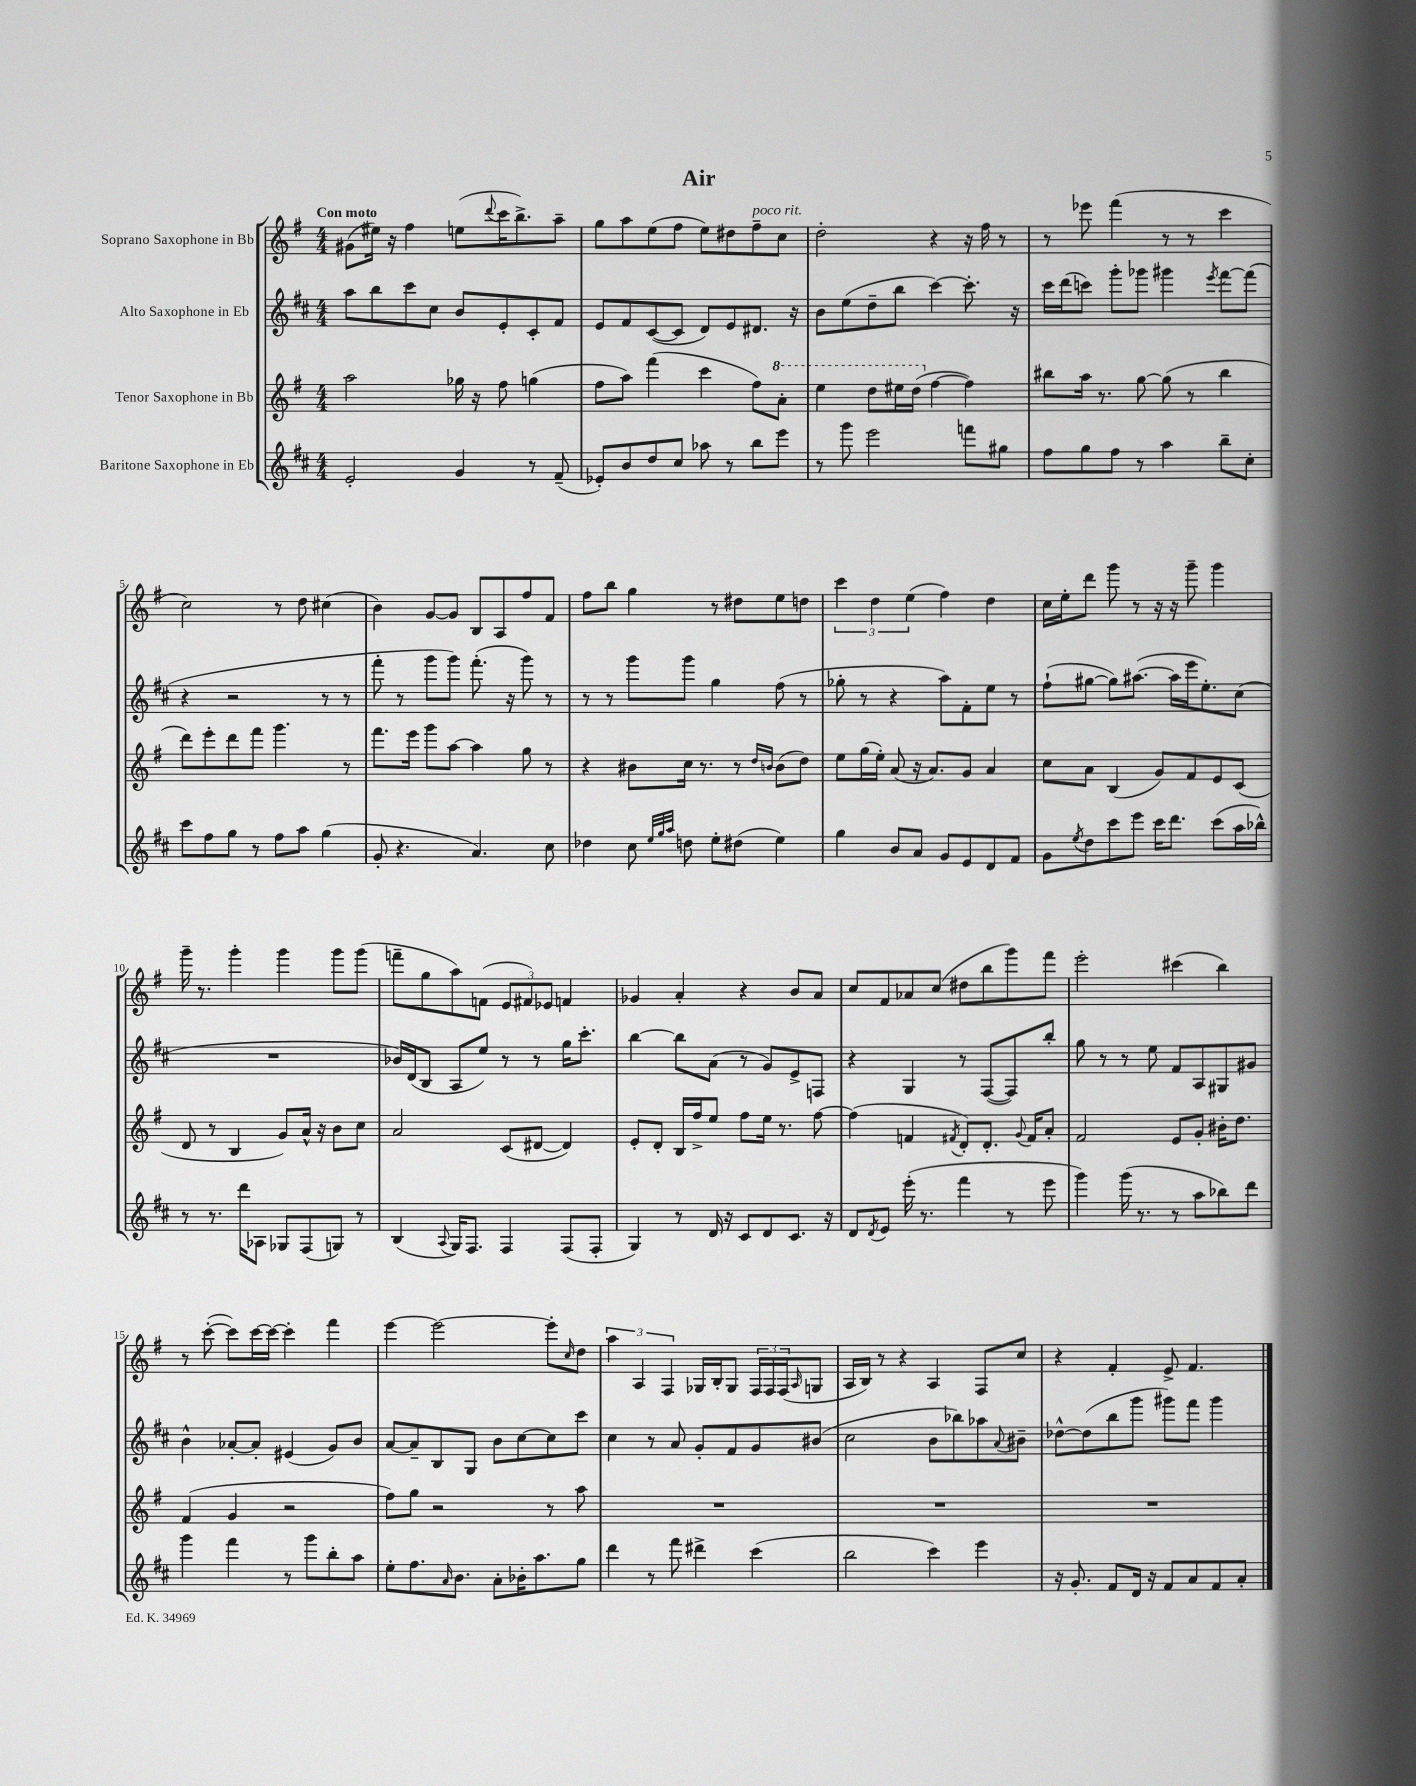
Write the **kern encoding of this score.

**kern	**kern	**kern	**kern
*part4	*part3	*part2	*part1
*staff4	*staff3	*staff2	*staff1
*I"Baritone Saxophone in Eb	*I"Tenor Saxophone in Bb	*I"Alto Saxophone in Eb	*I"Soprano Saxophone in Bb
*clefG2	*clefG2	*clefG2	*clefG2
*k[f#c#]	*k[f#]	*k[f#c#]	*k[f#]
*M4/4	*M4/4	*M4/4	*M4/4
=1	=1	=1	=1
!	!	!	!LO:TX:a:B:t=Con moto
2e'/	2aa\	8aa\L	(8g#X\L
.	.	8bb\	16ee#X\Jk)
.	.	.	16r
.	.	8ccc#\	4ff#\
.	.	8cc#\J	.
4g/	16gg-X\	8b/L	(8een\L
.	16r	.	.
.	.	.	8qqddd/
.	8ff#\	8e'/	16ccc\K
.	.	.	8.bb^\)
8r	(4ggn\	8c#'/	.
(8f#~/	.	8f#/J	8aa~\J
=2	=2	=2	=2
8e-X'/L)	8ff#\L	8e/L	8gg\L
8b/	8aa\J)	8f#/	8aa\
8dd/	(4fff#\	([8c#/	(8ee\
8cc#/J	.	8c#/J]	8ff#\J
8aa-X\	4ccc\	8d/L)	8ee\L)
8r	.	8e/	8dd#X\
!	!	!	!LO:TX:a:i:t=poco rit.
8bb\L	8ff#\L)	8.d#X/J	8ff#~\
*	*8va	*	*
8eee\J	8aa'\J	.	8cc\J
.	.	16r	.
=3	=3	=3	=3
8r	4eee\	8b\L	2dd'\
8ggg\	.	(8ee\	.
2eee\	8ddd\L	8dd~\	.
.	16eee#X\L	8bb\J	.
.	(16ddd\JJ	.	.
*	*X8va	*	*
.	[4ff#\	[4ccc#\)	4r
8fffn\L	4ff#\])	8.ccc#'\]	16r
.	.	.	16ff#\
8gg#X\J	.	.	8r
.	.	16r	.
=4	=4	=4	=4
8ff#\L	8bb#X\L	16ccc#\LL	8r
.	.	(16ddd\J	.
8gg\	16aa\Jk	8cccn\J)	8eee-X\
.	8.r	.	.
8ff#\J	.	8ggg'\L	(4fff#\
8r	[8gg\	8ggg-X\J	.
4aa\	(8gg\]	4ggg#X\	8r
.	8r	.	8r
.	.	8qeee/	.
8bb~\L	4bb#\	[8fff#\L	4ccc\
8cc#'\J	.	(8fff#\J]	.
!!LO:LB:g=z
=5	=5	=5	=5
8ccc#\L	8ddd\L)	4r	2cc\)
8ff#\	8eee'\	.	.
8gg\J	8ddd\	2r	.
8r	8fff#\J	.	.
8ff#\L	4.ggg\	.	8r
8aa\J	.	.	8dd\
(4gg\	.	8r	(4cc#X\
.	8r	8r	.
=6	=6	=6	=6
8g'/	8.fff#\L	8fff#'\	4b\)
4.r	.	8r	.
.	16eee\Jk	.	.
.	8ggg\L	8ggg\L	[8g/L
.	[8aa\J	8ggg\J)	8g/J]
4.a/)	4aa\]	(8.fff#'\	8B/L
.	.	.	8A/
.	.	16r	.
.	8gg\	8ggg\)	8ff#/
8cc#\	8r	8r	8f#/J
=7	=7	=7	=7
4dd-X\	4r	8r	8ff#\L
.	.	8r	8bb\J
8cc#\	8b#X\L	8ggg\L	4gg\
32qqee/LLL	.	.	.
32qqgg/	.	.	.
32qqaa/JJJ	.	.	.
8ddn\	16cc\Jk	8ggg\J	.
.	8.r	.	.
8ee'\L	.	4gg\	8r
(8dd#X\J	8r	.	8dd#X\L
.	16qqdd/LL	.	.
.	16qqbn/JJ	.	.
4ee\)	(8b\L	(8ff#\	8ee\
.	8dd\J)	8r	8ddn\J
=8	=8	=8	=8
4gg\	8ee\L	8gg-X'\	6ccc\
.	(16gg\L	8r	.
.	.	.	6dd\
.	16ee'\JJ)	.	.
8b/L	(8a/	4r	.
.	.	.	(6ee\
8a/J	16r	.	.
.	8.a/L)	.	.
8g/L	.	8aa\L)	4ff#\)
8e/	8g/J	8f#'\	.
8d/	4a/	8ee\J	4dd\
8f#/J	.	8r	.
=9	=9	=9	=9
8g\L	8cc\L	(8ff#`\L	16cc\LL
.	.	.	16ee'\J
8qee/	.	.	.
8dd\	8a\J	[8gg#X\J	8ddd\J
8ccc#\	(4B/	8gg#\L])	8ggg\
8eee\J	.	([8.aa#X\J	8r
16ccc#\KL	8g/L)	.	16r
8.ddd\J	.	16aa#\LL]	16r
.	8f#/	16eee\J	8ggg~\
.	.	8.ee'\)	.
(8ccc#\L	8e/	.	4ggg\
16aa\L	(8c/J	(8cc#\J	.
16bb-X^^\JJ)	.	.	.
!!LO:LB:g=z
=10	=10	=10	=10
8r	8d/	1r	16ggg~\
.	.	.	8.r
8.r	8r	.	.
.	4B/	.	4ggg'\
16ddd\KL	.	.	.
8A-X\J	.	.	.
8G-X/L	8g/L)	.	4ggg\
(8F#/	16a^^/Jk	.	.
.	16r	.	.
8Gn/J)	8b\L	.	8ggg\L
8r	8cc\J	.	(8ggg\J
=11	=11	=11	=11
(4B/	2a/	16b-X/LL)	8fffn~\L
.	.	(16d/J	.
.	.	8B/J	8gg\
8qqA/	.	.	.
16G/KL)	.	8A/L	8aa\)
8.F#/J	.	.	.
.	.	8ee/J)	(8fn\J
4F#/	(8c/L	8r	12e/L
.	.	.	12f#X/)
.	[8d#X/J	8r	.
.	.	.	12e-X/J
(8F#/L	4d#/])	16gg\KL	4fn/
.	.	8.ccc#'\J	.
8F#'/J	.	.	.
=12	=12	=12	=12
4G/)	8e'/L	[4bb\	4g-X/
.	8d'/J	.	.
8r	16B/LL	8bb\L]	4a'/
.	16ff#^/J	.	.
16d/	8ee/J	(8a\J	.
16r	.	.	.
8c#/L	8ff#\L	8r	4r
8d/	16ee\Jk	8g/L)	.
.	8.r	.	.
8.c#/J	.	8e^/	8b/L
.	[8ff#\	8Fn/J	8a/J
16r	.	.	.
=13	=13	=13	=13
8d/L	(4ff#\]	4r	8cc/L
8qd/	.	.	.
8e/J	.	.	8f#/
(16eee'\	4fn/	4G/	8a-X/
8.r	.	.	.
.	.	.	(8cc/J
.	8qf#X/	.	.
4fff#\	8d'/L)	8r	8dd#X\L
.	8.d'/J	([8F#/L	8bb\
8r	.	8F#/])	8ggg\)
.	8qqg/	.	.
.	16f#/KL	.	.
8eee\	8a'/J	8bb'/J	8fff#\J
=14	=14	=14	=14
4ggg\)	2f#/	8gg\	2eee'\
.	.	8r	.
(16ggg\	.	8r	.
8.r	.	.	.
.	.	8ee\	.
8r	8e/L	8f#/L	(4ccc#X\
8aa\L	8g'/J	8A/	.
8bb-X\)	16b#X'\KL	8G#X/	4bb\)
.	8.dd\J	.	.
8ddd\J	.	8g#X/J	.
!!LO:LB:g=z
=15	=15	=15	=15
4ggg\	(4f#/	4b^^\	8r
.	.	.	([8ccc'\
4fff#\	4g/	[8a-X'/L	8ccc\L])
.	.	8a-'/J]	[16ccc\L
.	.	.	16ccc\JJ_
8r	2r	(4e#X/	4ccc'\]
8ggg\L	.	.	.
8bb'\	.	8g/L)	4fff#\
8aa\J	.	8b/J	.
=16	=16	=16	=16
8ee'\L	8ff#\L)	[8a/L	[4eee\
8.ff#\	8gg\J	8a~/]	.
.	2r	8B/	2eee\_
16qqa/	.	.	.
8.b\J	.	.	.
.	.	8G/J	.
8a'\L	.	8b\L	.
16b-X'\K	.	[8cc#\	.
8.aa\	.	.	.
.	8r	8cc#\]	8eee'\L]
.	.	.	16qqcc/
8gg\J	8aa\	8ccc#\J	8dd\J
=17	=17	=17	=17
4ddd\	1r	4cc#\	6aa\
.	.	.	6A/
8r	.	8r	.
.	.	.	6F#/
8fff#\	.	8a/	.
4ddd#X^\	.	8g'/L	16G-X/LL
.	.	.	16B'/J
.	.	8f#/	8G-/J
(4ccc#\	.	8g/	24F#/LL
.	.	.	24F#/
.	.	.	(24F#/J
.	.	.	16qqA/
.	.	(8b#X/J	8Gn/J
=18	=18	=18	=18
2bb\	1r	2cc#\	16A/LL
.	.	.	16B/JJ)
.	.	.	8r
.	.	.	4r
4ccc#\)	.	8b\L	4A/
.	.	8bb-X\)	.
4eee\	.	8aa-X\	8F#/L
.	.	8qqa/	.
.	.	8b#X~\J	8cc/J
=19	=19	=19	=19
16r	1r	[8dd-X^^\L	4r
8.g'/	.	.	.
.	.	(8dd-\]	.
8f#/L	.	8bb\	4f#'/
16d/Jk	.	8ggg\J	.
16r	.	.	.
8f#/L	.	8ggg#X\L)	8e^/
8a/	.	8fff#\J	4.f#/
8f#/	.	4ggg#\	.
8a'/J	.	.	.
==	==	==	==
*-	*-	*-	*-
